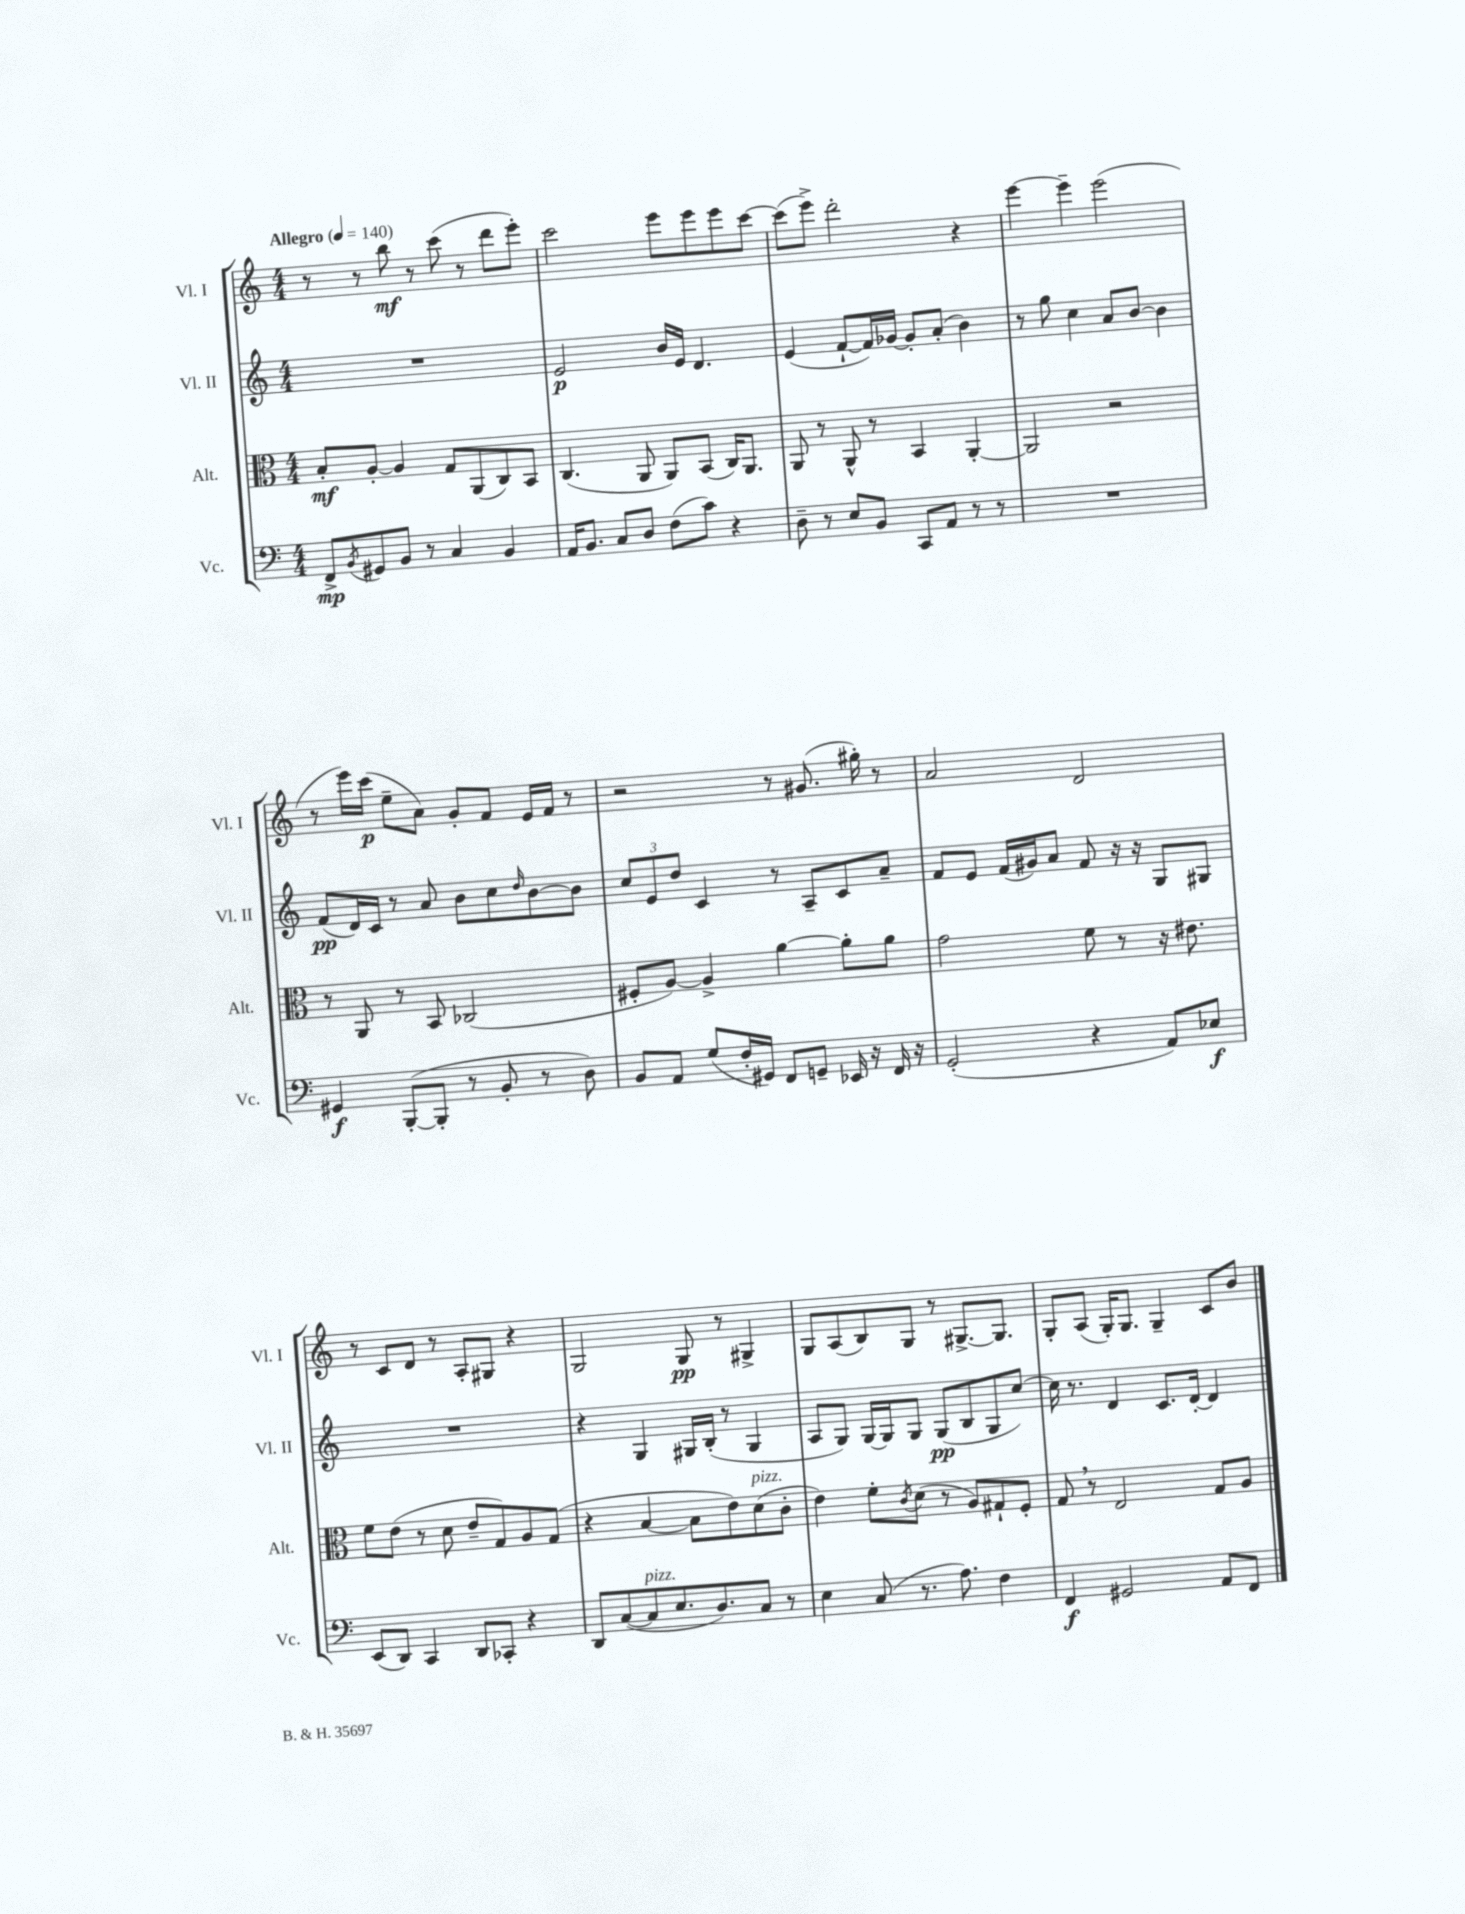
<<
\new StaffGroup <<
\new Staff = "s0" \with { instrumentName = "Vl. I" shortInstrumentName = "Vl. I" } {
    \clef treble \key c \major \numericTimeSignature \time 4/4 \tempo "Allegro" 4 = 140
    r8 r8 b''8\mf r8 c'''8( r8 d'''8 e'''8-.) |
    c'''2 e'''8 e'''8 e'''8 c'''8~ |
    c'''8( e'''8->) d'''2-. r4 |
    e'''4~ e'''4-- e'''2( |
    r8 e'''16) c'''16\p( e''8-- a'8) g'8-. f'8 e'16 f'16 r8 |
    r2 r8 gis'8.( gis''16-.) r8 |
    a'2 d'2 |
    r8 c'8 d'8 r8 a8-. gis8 r4 |
    g2 g8\pp r8 gis4-> |
    g8 a8( b8) g8 r8 gis8.~-> gis8. |
    g8-. a8( g16-.) g8. g4-- c'8 b'8 \bar "|." |
}
\new Staff = "s1" \with { instrumentName = "Vl. II" shortInstrumentName = "Vl. II" } {
    \clef treble \key c \major \numericTimeSignature \time 4/4
    R1 |
    e'2\p b'16 e'16 d'4. |
    e'4( f'8~-! f'16) ges'16~ ges'8-. a'8-.( b'4) |
    r8 g''8 c''4 a'8 b'8~ b'4 |
    f'8\pp( d'16) c'16 r8 a'8 b'8 c''8 \grace { d''16 } b'8~ b'8 |
    \tuplet 3/2 { c''8 e'8 d''8 } c'4 r8 a8-- c'8 a'8-- |
    f'8 e'8 f'16( gis'16) a'8 f'8 r16 r16 g8 gis8 |
    R1 |
    r4 g4 gis16 b16-.( r8 gis4 |
    a8 g8) g16~ g16 g8 g8\pp( b8 g8 c''8~) |
    c''16 r8. d'4 c'8. d'16~-. d'4 \bar "|." |
}
\new Staff = "s2" \with { instrumentName = "Alt." shortInstrumentName = "Alt." } {
    \clef alto \key c \major \numericTimeSignature \time 4/4
    b8-.\mf a8~-. a4 g8 a,8( c8) b,8 |
    c4.( a,8 a,8) b,8( c16) a,8. |
    a,8 r8 a,8-^ r8 b,4 a,4~-. |
    a,2 r2 |
    r8 a,8 r8 b,8 ces2( |
    fis8-. a8~) a4-> a'4~ a'8-. a'8 |
    g'2 f'8 r8 r16 eis'8. |
    f'8 e'8( r8 d'8 e'8-- g8) a8 g8( |
    r4 b4~ b8 e'8) d'8^\markup { \italic "pizz." }( c'8-. |
    e'4) f'8-. \acciaccatura { c'8 } d'8( r8 a8) gis8-! f8-. |
    g8 \breathe r8 e2 g8 a8 \bar "|." |
}
\new Staff = "s3" \with { instrumentName = "Vc." shortInstrumentName = "Vc." } {
    \clef bass \key c \major \numericTimeSignature \time 4/4
    f,8->\mp \acciaccatura { b,8 } gis,8 b,8 r8 c4 b,4 |
    a,16 b,8. c8 d8 f8( c'8) r4 |
    d8-- r8 e8 b,8 c,8 a,8 r8 r8 |
    R1 |
    gis,4\f b,,8~-.( b,,8-. r8 b,8-. r8 d8) |
    b,8 a,8 g8( f16-. gis,16) f,8 g,8-- ees,16 r16 f,16 r16 |
    g,2-.( r4 a,8) ees8\f |
    e,8( d,8) c,4 d,8 ces,8-. r4 |
    d,8 c8~( c8^\markup { \italic "pizz." } e8. d8.) c8 r8 |
    e4 c8( r8. a8.) f4 |
    f,4\f gis,2 a,8 f,8 \bar "|." |
}
>>
>>
\layout { \context { \Score \remove "Bar_number_engraver" } }
